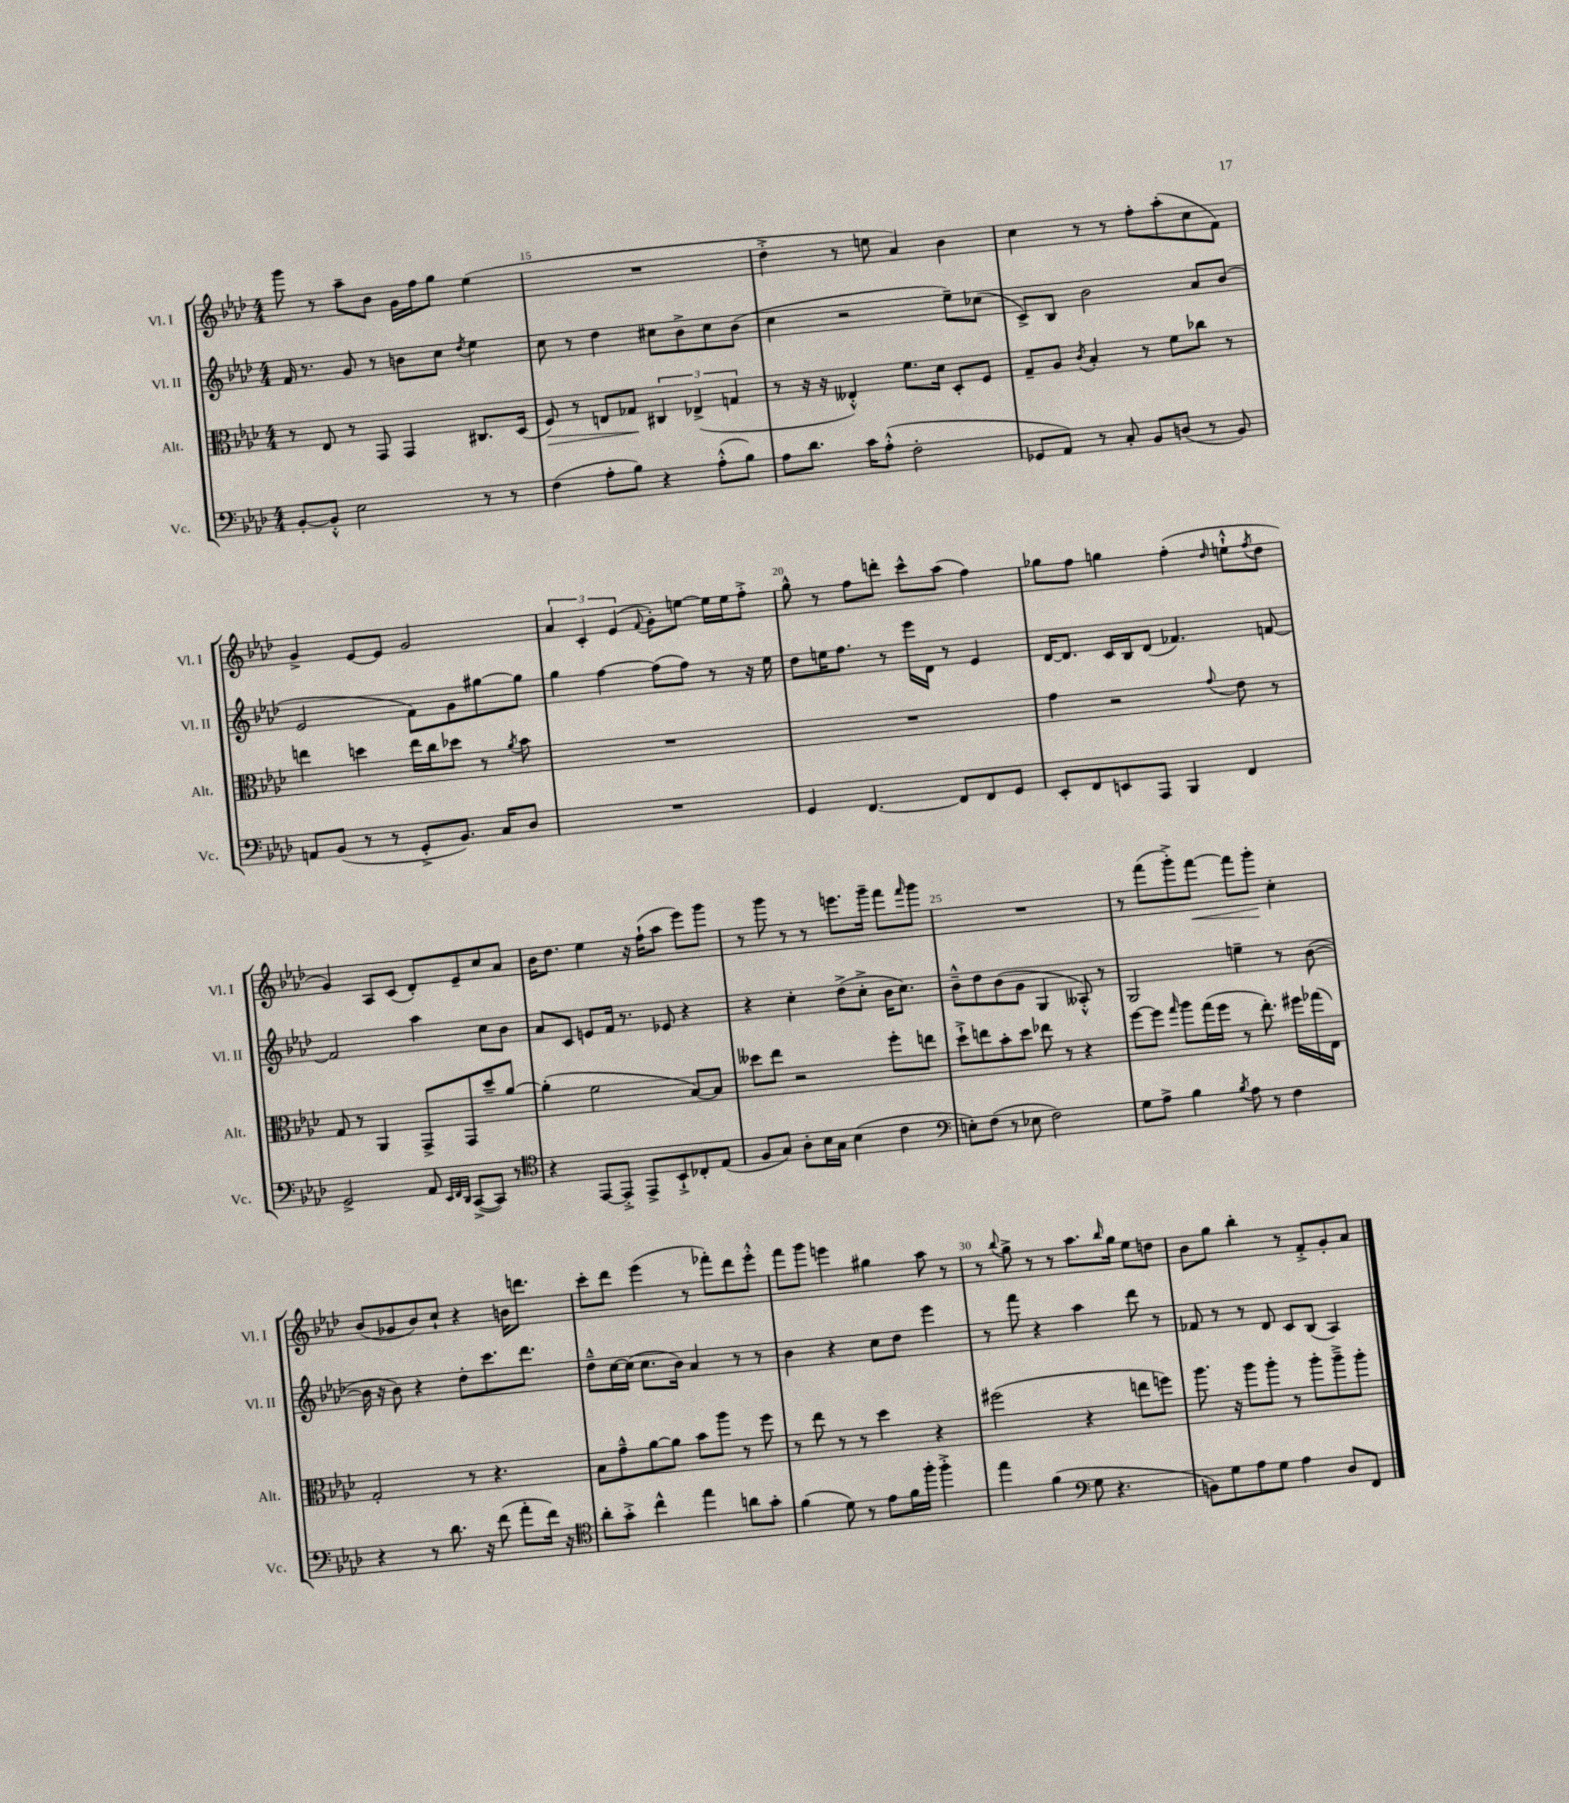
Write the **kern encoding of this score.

**kern	**kern	**dynam	**kern	**kern	**dynam
*part4	*part3	*part3	*part2	*part1	*part1
*staff4	*staff3	*staff3	*staff2	*staff1	*staff1
*I"Vc.	*I"Alt.	*	*I"Vl. II	*I"Vl. I	*
*I'Vc.	*I'Alt.	*	*I'Vl. II	*I'Vl. I	*
*clefF4	*clefC3	*	*clefG2	*clefG2	*
*k[b-e-a-d-]	*k[b-e-a-d-]	*	*k[b-e-a-d-]	*k[b-e-a-d-]	*
*M4/4	*M4/4	*	*M4/4	*M4/4	*
=14	=14	=14	=14	=14	=14
[8BB-'/L	8r	.	16f/	8ggg\	.
.	.	.	8.r	.	.
8BB-'^^/J]	8E-/	.	.	8r	.
2E-\	8r	.	8g/	8aa-~\L	.
.	8GG/	.	8r	8b-\J	.
.	4GG/	.	8bn\L	16g\LL	.
.	.	.	.	16ff\J	.
.	.	.	8cc\J	8gg\J	.
.	.	.	8qdd-/	.	.
8r	8.C#X/L	.	4ee-\	(4ee-\	.
8r	.	.	.	.	.
.	(16D-/Jk	.	.	.	.
=15	=15	=15	=15	=15	=15
!	!	!LO:HP:b	!	!	!
(4F\	8F/)	>	8cc\	1r	.
.	8r	.	8r	.	.
8A-'\L	8En/L	.	4dd-\	.	.
8B-\J)	8G-X/J	.	.	.	.
4r	6C#X/	]	8cc#X\L	.	.
.	.	.	8b-^\	.	.
.	(6E-X^/	.	.	.	.
(8A-'^^\L	.	.	8cc#\	.	.
.	6Gn/	.	.	.	.
8B-\J)	.	.	(8b-\J	.	.
=16	=16	=16	=16	=16	=16
8A-\L	8r	.	4cc\	4dd-'^\	.
8.d-\J	16r	.	.	.	.
.	16r	.	.	.	.
.	4E--X'^^/)	.	2r	8r	.
16c\KL	.	.	.	.	.
(8A-'^^\J	.	.	.	8een\	.
2F'\	8.f\L	.	.	4a-/)	.
.	16d-\Jk	.	.	.	.
.	8D-'/L	.	8ee-~\L)	4b-\	.
.	8F/J	.	(8cc-X\J	.	.
=17	=17	=17	=17	=17	=17
8GG-X/L	8G~/L	.	8c^/L)	4cc\	.
8AA-/J)	8A-/J	.	8B-/J	.	.
.	8qc/	.	.	.	.
8r	4B-'/	.	2b-\	8r	.
8C'/	.	.	.	8r	.
8BB-/L	8r	.	.	8ff'\L	.
(8Dn/J	8f\L	.	.	(8aa-'\	.
8r	8cc-X\J	.	8a-/L	8cc\	.
8BB-/)	8r	.	(8b-/J	8f\J)	.
!!LO:LB:g=z
=18	=18	=18	=18	=18	=18
8AAn/L	4een\	.	2e-/	4g^/	.
(8BB-/J	.	.	.	.	.
8r	4ddn\	.	.	[8e-/L	.
8r	.	.	.	8e-/J]	.
8GG'^/L	16ee\LL	.	8f\L)	2g/	.
.	16cc\J	.	.	.	.
8.BB-/J)	8dd-X\J	.	8g\	.	.
.	8r	.	[8gg#X\	.	.
16C/KL	.	.	.	.	.
.	8qa-/	.	.	.	.
8D-/J	8b-\	.	8gg#\J]	.	.
=19	=19	=19	=19	=19	=19
1r	1r	.	4gg\	6a-/	.
.	.	.	.	6c'/	.
.	.	.	[4ff\	.	.
.	.	.	.	(6e-/	.
.	.	.	.	8qqf/	.
.	.	.	(8ff\L]	8g'\L)	.
.	.	.	8ff\J)	[8een\J	.
.	.	.	8r	16ee\LL]	.
.	.	.	.	16ee\J	.
.	.	.	16r	8ff'^\J	.
.	.	.	16ee-\	.	.
=20	=20	=20	=20	=20	=20
4GG/	1r	.	8dd-\L	8gg^^\	.
.	.	.	16een\K	8r	.
.	.	.	8.ff\J	.	.
[4.FF/	.	.	.	8ff\L	.
.	.	.	8r	8dddn'\J	.
.	.	.	16eee-\LL	8ccc^^\L	.
.	.	.	16d-\JJ	.	.
8FF/L]	.	.	8r	(8aa-\J	.
8FF/	.	.	4e-/	4ff\)	.
8GG/J	.	.	.	.	.
=21	=21	=21	=21	=21	=21
8EE-'/L	4g\	.	[16d-/KL	8gg-X\L	.
.	.	.	8.d-/J]	.	.
8FF/	.	.	.	8ff\J	.
8EEn/	2r	.	16c/LL	4ggn\	.
.	.	.	16B-/J	.	.
8AAA-/J	.	.	(8d-/J	.	.
4BBB-/	.	.	4.f-X/)	(4ff'\	.
.	8qqg/	.	.	16qqdd-/	.
4FF/	8e-\	.	.	8een`^^\L	.
.	.	.	.	8qff/	.
.	8r	.	[8fn/	8dd-\J	.
!!LO:LB:g=z
=22	=22	=22	=22	=22	=22
2GG^/	8G/	.	2f/]	4g/)	.
.	8r	.	.	.	.
.	4AA-/	.	.	8A-/L	.
.	.	.	.	(8c/J	.
8AA-/	8GG^/L	.	4aa-\	8d-'/L)	.
32qqEE-/LLL	.	.	.	.	.
32qqFF/	.	.	.	.	.
32qqDD-/JJJ	.	.	.	.	.
([8CC^/L	8GG/	.	.	8e-~/	.
8CC/J])	8dd-~/	.	8cc\L	8cc/	.
8r	[8a-/J	.	8b-\J	8a-/J	.
=23	=23	=23	=23	=23	=23
*clefC4	*	*	*	*	*
4r	(4a-'\]	.	8a-/L	16b-\KL	.
.	.	.	.	8.dd-\J	.
.	.	.	8c/J	.	.
[8EE-/L	2f\	.	8en/L	4ee-\	.
8EE-'^/J]	.	.	16f/Jk	.	.
.	.	.	8.r	.	.
8EE-^/L	.	.	.	16r	.
.	.	.	.	(16ff`\KL	.
8BB-`^/	.	.	8e-X/	8aa-\J	.
8C-X'/	[8B-/L)	.	4r	8eee-\L)	.
(8E-/J	8B-/J]	.	.	8ggg\J	.
=24	=24	=24	=24	=24	=24
8F/L	8dd--X\L	.	4r	8r	.
8G/J)	8ee-\J	.	.	8ggg\	.
8A-'\L	2r	.	4cc'\	8r	.
16B-\L	.	.	.	8r	.
16G\JJ	.	.	.	.	.
(4B-\	.	.	(8dd-^\L	8.eeen\L	.
.	.	.	8cc'^\J	.	.
.	.	.	.	16ggg~\Jk	.
4c\	8ff'\L	.	16b-\KL	8fff\L	.
.	.	.	8.cc\J)	.	.
.	.	.	.	16qqfff/	.
.	8een\J	.	.	8ggg\J	.
=25	=25	=25	=25	=25	=25
*clefF4	*	*	*	*	*
8En'\L)	8dd-`^\L	.	8b-~^^\L	1r	.
(8F\J	8een\	.	8dd-\	.	.
8r	8b-'\	.	(8b-\	.	.
8E-X\	8dd-\J	.	8g\J	.	.
2F\)	8ee-X\	.	4G/	.	.
.	8r	.	.	.	.
.	4r	.	8A--X'^^/)	.	.
.	.	.	8r	.	.
=26	=26	=26	=26	=26	=26
8G\L	[8ff\L	.	2G/	8r	.
8A-^\J	8ff\J]	.	.	(8fff\L	.
.	16qqgg/	.	.	.	.
4B-\	8aa-\L	.	.	8ggg'^\)	.
!	!	!	!	!	!LO:HP:b
.	(16gg\L	.	.	[8fff\J	<
.	16ff\JJ	.	.	.	.
8qB-/	.	.	.	.	.
8A-\	8r	.	4een~\	8fff\L]	.
8r	8.ee-'\)	.	.	8ggg'\J	.
4F\	.	.	8r	4cc'\	[
.	16ff#X\LL	.	.	.	.
.	(16gg-X\	.	([8b-\	.	.
.	16E-\JJ)	.	.	.	.
!!LO:LB:g=z
=27	=27	=27	=27	=27	=27
4r	2G'/	.	16b-\]	(8b-/L	.
.	.	.	16r	.	.
.	.	.	8b-\)	8g-X/	.
8r	.	.	4r	8b-/)	.
8.d-\	.	.	.	8cc`/J	.
.	8r	.	8dd-'\L	4r	.
16r	.	.	.	.	.
(8f\	4.r	.	8.ccc\	.	.
8a-'\L	.	.	.	16bn\KL	.
.	.	.	8.ddd-\J	8.dddn\J	.
16f\Jk)	.	.	.	.	.
16r	.	.	.	.	.
=28	=28	=28	=28	=28	=28
*clefC4	*	*	*	*	*
8a-'\L	8B-\L	.	8dd-~^^\L	8ccc'\L	.
8g'^\J	8g~^^\	.	[16cc\L	8ddd-\J	.
.	.	.	(16cc\JJ]	.	.
4cc^^\	[8a-\	.	8.cc\L	(4eee-\	.
.	8a-\J]	.	.	.	.
.	.	.	16b-\Jk)	.	.
4ee-\	8b-\L	.	4a-/	8r	.
.	8aa-\J	.	.	8fff-X'\L)	.
8an\L	8r	.	8r	8ddd-\	.
8g'\J	8ff\	.	8r	8eee-'^^\J	.
=29	=29	=29	=29	=29	=29
(4f\	8r	.	4b-\	8fff\L	.
.	8ee-\	.	.	8ggg\J	.
8d-\)	8r	.	4r	4eeen\	.
8r	8r	.	.	.	.
8e-\L	4dd-\	.	8cc\L	4gg#X\	.
16f\L	.	.	8dd-\J	.	.
16ff'\JJ	.	.	.	.	.
4ff'^\	4r	.	4eee-\	8aa-\	.
.	.	.	.	8r	.
=30	=30	=30	=30	=30	=30
4ee-\	(2ff#X\	.	8r	8r	.
.	.	.	.	8qqbb-/	.
.	.	.	8fff\	8gg^\	.
(4f\	.	.	4r	8r	.
.	.	.	.	8r	.
*clefF4	*	*	*	*	*
8G\	4r	.	4aa-\	8.aa-\L	.
4.r	.	.	.	.	.
.	.	.	.	16qqbb-/	.
.	.	.	.	16gg\Jk	.
.	8een\L	.	8ddd-\	8ee-\L	.
.	8ffn\J)	.	8r	8ddn\J	.
=31	=31	=31	=31	=31	=31
8BBn\L)	8.aa-\	.	8f-X/	8b-\L	.
8G\	.	.	8r	8gg\J	.
.	16r	.	.	.	.
8A-\	8aa-\L	.	8r	4bb-'\	.
8G\J	8aa-'\J	.	8d-/	.	.
4A-\	8r	.	8c/L	8r	.
.	8aa-'\L	.	(8B-/J	8f'^/L	.
8D-/L	8aa-~^\	.	4A-/)	8g'/	.
8FF/J	8aa-'\J	.	.	8a-/J	.
==	==	==	==	==	==
*-	*-	*-	*-	*-	*-
